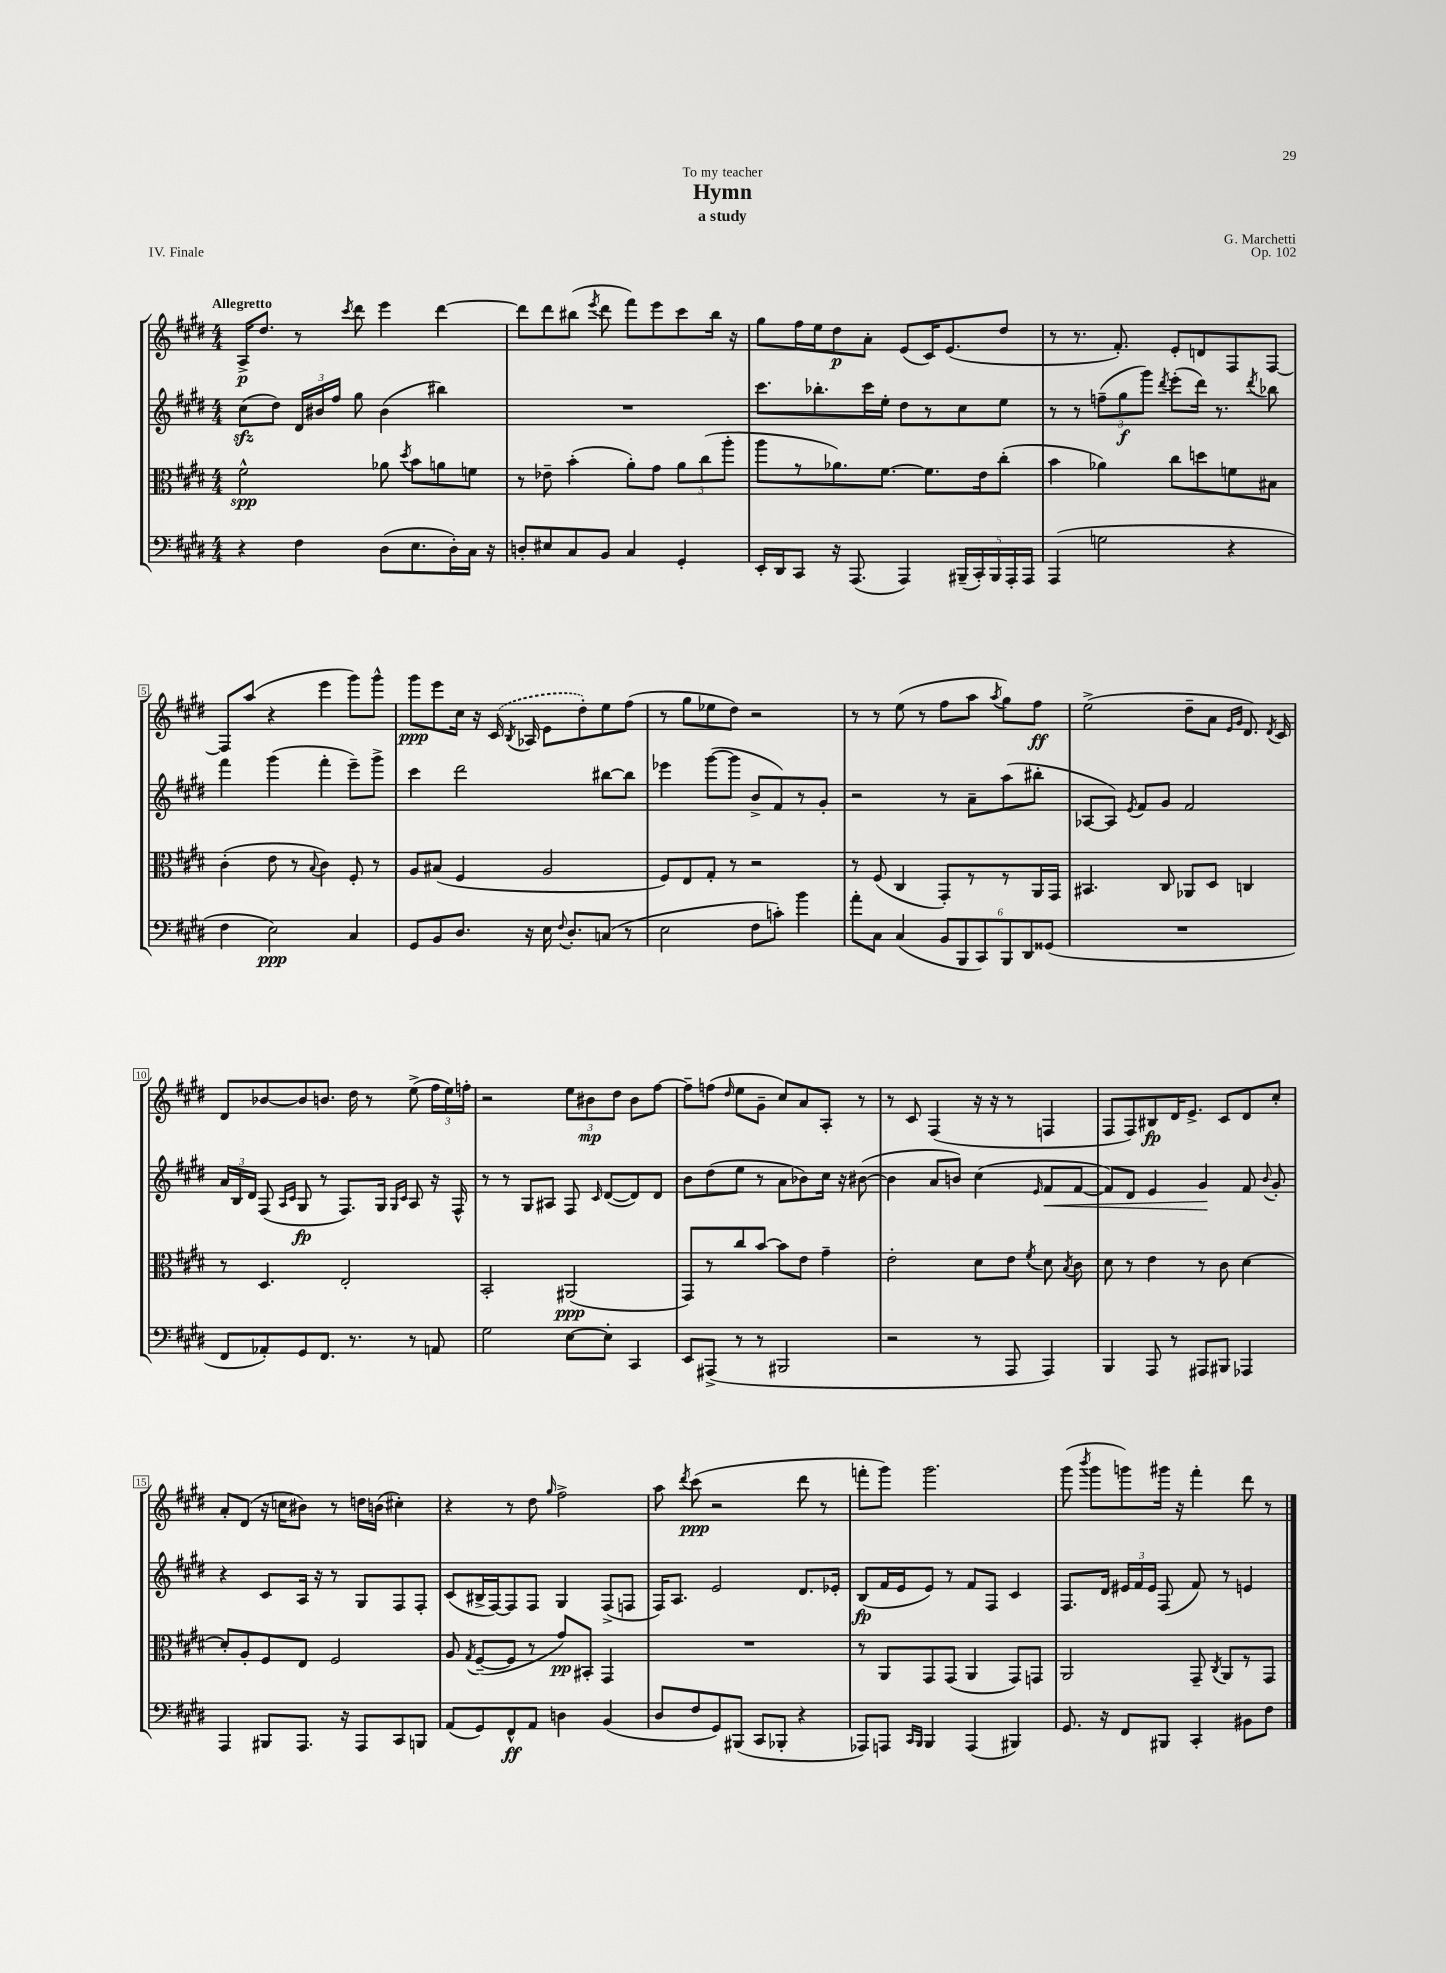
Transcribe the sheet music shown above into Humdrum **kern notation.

**kern	**dynam	**kern	**dynam	**kern	**dynam	**kern	**dynam
*part4	*part4	*part3	*part3	*part2	*part2	*part1	*part1
*staff4	*staff4	*staff3	*staff3	*staff2	*staff2	*staff1	*staff1
*clefF4	*	*clefC3	*	*clefG2	*	*clefG2	*
*k[f#c#g#d#]	*	*k[f#c#g#d#]	*	*k[f#c#g#d#]	*	*k[f#c#g#d#]	*
*M4/4	*	*M4/4	*	*M4/4	*	*M4/4	*
=1	=1	=1	=1	=1	=1	=1	=1
!	!	!	!	!	!	!LO:TX:a:B:t=Allegretto	!
4r	.	2f#^^\	spp	(8cc#zz\L	.	16A^/KL	p
.	.	.	.	.	.	8.dd#/J	.
.	.	.	.	8dd#\J)	.	.	.
4F#\	.	.	.	24d#/LL	.	8r	.
.	.	.	.	24b#X/	.	.	.
.	.	.	.	24ff#/JJ	.	.	.
.	.	.	.	.	.	8qccc#/	.
.	.	.	.	8gg#\	.	8ddd#\	.
(8D#\L	.	8a-X\	.	(4b#\	.	4eee\	.
.	.	8qdd#/	.	.	.	.	.
8.E\	.	8b\L	.	.	.	.	.
.	.	8an\	.	4bb#X\)	.	[4ddd#\	.
16D#'\L)	.	.	.	.	.	.	.
16C#\JJ	.	8fn\J	.	.	.	.	.
16r	.	.	.	.	.	.	.
=2	=2	=2	=2	=2	=2	=2	=2
8Dn'/L	.	8r	.	1r	.	8ddd#\L]	.
8E#X/	.	8e-X~\	.	.	.	8ddd#\	.
8C#/	.	(4b'\	.	.	.	(8bb#X\J	.
.	.	.	.	.	.	8qeee/	.
8BB/J	.	.	.	.	.	8ddd#\	.
4C#/	.	8a'\L)	.	.	.	8fff#\L)	.
.	.	8g#\J	.	.	.	8eee\	.
4GG#'/	.	12a\L	.	.	.	8ccc#\	.
.	.	(12cc#\	.	.	.	.	.
.	.	.	.	.	.	16bb#\Jk	.
.	.	12aa'\J	.	.	.	.	.
.	.	.	.	.	.	16r	.
=3	=3	=3	=3	=3	=3	=3	=3
16EE'/LL	.	8aa\L	.	8.ccc#\L	.	8gg#\L	.
16DD#/J	.	.	.	.	.	.	.
8CC#/J	.	8r	.	.	.	16ff#\L	.
.	.	.	.	8.bb-X'\	.	16ee\J	.
16r	.	8.a-X\)	.	.	.	8dd#\	p
(8.AAA/	.	.	.	.	.	.	.
.	.	.	.	16ccc#\L	.	8a'\J	.
.	.	[8.f#\J	.	16ee'\JJ	.	.	.
4AAA/)	.	.	.	8dd#\L	.	(8e/L	.
.	.	8.f#\L]	.	8r	.	16c#/K)	.
.	.	.	.	.	.	(8.e/	.
(20BBB#X~/LL	.	.	.	8cc#\	.	.	.
20CC#'/)	.	.	.	.	.	.	.
.	.	16e\k	.	.	.	.	.
20BBB#/	.	.	.	.	.	.	.
.	.	(8cc#'\J	.	8ee\J	.	8dd#/J	.
20AAA'/	.	.	.	.	.	.	.
20AAA/JJ	.	.	.	.	.	.	.
=4	=4	=4	=4	=4	=4	=4	=4
(4AAA/	.	4b\	.	8r	.	8r	.
.	.	.	.	8r	.	8.r	.
2Gn\	.	4a-X\)	.	(12ffn~\L	.	.	.
.	.	.	.	.	.	8.f#'/)	.
.	.	.	.	12gg#\	f	.	.
.	.	.	.	12ggg#\J)	.	.	.
.	.	.	.	8qddd#/	.	.	.
.	.	8cc#\L	.	(8eee'\L	.	8e'/L	.
.	.	8ddn\	.	16ddd#\Jk)	.	8dn/	.
.	.	.	.	8.r	.	.	.
4r	.	8fn\	.	.	.	8F#/	.
.	.	.	.	8qddd#/	.	.	.
.	.	8B#X\J	.	8bb-X\	.	[8F#/J	.
!!LO:LB:g=z
=5	=5	=5	=5	=5	=5	=5	=5
4F#\	.	(4c#'\	.	4fff#\	.	8F#/L]	.
.	.	.	.	.	.	(8aa/J	.
2E\)	ppp	8e\	.	(4ggg#\	.	4r	.
.	.	8r	.	.	.	.	.
.	.	8qqB/	.	.	.	.	.
.	.	4c#\)	.	4fff#'\	.	4eee\	.
4C#/	.	8F#'/	.	8eee~\L)	.	8ggg#\L)	.
.	.	8r	.	8ggg#^\J	.	8ggg#^^\J	.
=6	=6	=6	=6	=6	=6	=6	=6
8GG#/L	.	8A/L	.	4ccc#\	.	8ggg#\L	ppp
8BB/	.	(8B#X/J	.	.	.	8eee\	.
8.D#/J	.	4F#/	.	2ddd#\	.	16cc#\Jk	.
.	.	.	.	.	.	16r	.
.	.	.	.	.	.	(16c#/	.
.	.	.	.	.	.	8qB/	.
16r	.	.	.	.	.	16A-X/	.
16E\	.	2A/	.	.	.	8e\L	.
8qqF#/	.	.	.	.	.	.	.
8.D#'/L	.	.	.	.	.	.	.
.	.	.	.	.	.	8dd#'\)	.
(8Cn/J	.	.	.	[8bb#X\L	.	8ee\	.
8r	.	.	.	8bb#\J]	.	(8ff#\J	.
=7	=7	=7	=7	=7	=7	=7	=7
2E\	.	8F#/L)	.	4eee-X\	.	8r	.
.	.	8E/	.	.	.	8gg#\L	.
.	.	8G#'/J	.	([8ggg#\L	.	8ee-X\	.
.	.	8r	.	8ggg#\J]	.	8dd#\J)	.
8F#\L	.	2r	.	8b^/L	.	2r	.
8cn'\J)	.	.	.	8f#/)	.	.	.
4b\	.	.	.	8r	.	.	.
.	.	.	.	8g#'/J	.	.	.
=8	=8	=8	=8	=8	=8	=8	=8
8a'\L	.	8r	.	2r	.	8r	.
8C#\J	.	(8F#/	.	.	.	8r	.
(4C#/	.	4C#/	.	.	.	(8ee\	.
.	.	.	.	.	.	8r	.
12BB/L	.	8GG#'/L)	.	8r	.	8ff#\L	.
12BBB/	.	.	.	.	.	.	.
.	.	8r	.	8a~\L	.	8aa\J	.
12CC#/)	.	.	.	.	.	.	.
.	.	.	.	.	.	8qaa/	.
12BBB/	.	8r	.	(8aa\	.	8gg#\L)	.
12DD#/	.	.	.	.	.	.	.
.	.	16AA/L	.	8bb#X'\J	.	8ff#\J	ff
(12GG##X/J	.	.	.	.	.	.	.
.	.	16GG#/JJ	.	.	.	.	.
=9	=9	=9	=9	=9	=9	=9	=9
1r	.	4.BB#X/	.	[8A-X/L	.	(2ee^\	.
.	.	.	.	8A-/J])	.	.	.
.	.	.	.	8qe/	.	.	.
.	.	.	.	8f#/L	.	.	.
.	.	8C#/	.	8g#/J	.	.	.
.	.	8AA-X/L	.	2f#/	.	8dd#~\L	.
.	.	8D#/J	.	.	.	8a\J	.
.	.	.	.	.	.	16qqe/LL	.
.	.	.	.	.	.	16qqg#/JJ	.
.	.	4Cn/	.	.	.	8.d#/)	.
.	.	.	.	.	.	8qd#/	.
.	.	.	.	.	.	16c#/	.
!!LO:LB:g=z
=10	=10	=10	=10	=10	=10	=10	=10
8FF#/L	.	8r	.	24a/LL	.	8d#/L	.
.	.	.	.	24B/	.	.	.
.	.	.	.	24d#/JJ	.	.	.
8AA-X'/)	.	4.D#/	.	(8F#/	.	[8b-X/	.
.	.	.	.	16qqA/LL	.	.	.
.	.	.	.	16qqc#/JJ	.	.	.
8GG#/	.	.	.	8G#/	fp	8b-/]	.
8.FF#/J	.	.	.	8r	.	8.bn/J	.
.	.	2E'/	.	8.F#/L)	.	.	.
8.r	.	.	.	.	.	16dd#\	.
.	.	.	.	.	.	8r	.
.	.	.	.	16G#/Jk	.	.	.
.	.	.	.	16qqG#/LL	.	.	.
.	.	.	.	16qqc#/JJ	.	.	.
8r	.	.	.	8A/	.	(8ee^\	.
8AAn/	.	.	.	16r	.	24ff#\LL	.
.	.	.	.	.	.	24ee\)	.
.	.	.	.	16F#^^/	.	.	.
.	.	.	.	.	.	24ffn'\JJ	.
=11	=11	=11	=11	=11	=11	=11	=11
2G#\	.	2BB'/	.	8r	.	2r	.
.	.	.	.	8r	.	.	.
.	.	.	.	8G#/L	.	.	.
.	.	.	.	8A#X/J	.	.	.
[8E\L	.	(2AA#X/	ppp	8F#/	.	12ee\L	.
.	.	.	.	.	.	12b#X\	mp
.	.	.	.	16qqc#/	.	.	.
8E'\J]	.	.	.	([8d#/L	.	.	.
.	.	.	.	.	.	12dd#\J	.
4CC#/	.	.	.	8d#/])	.	8b#\L	.
.	.	.	.	8d#/J	.	[8ff#\J	.
=12	=12	=12	=12	=12	=12	=12	=12
8EE/L	.	8GG#/L)	.	8b\L	.	8ff#~\L]	.
(8AAA#X^/J	.	8r	.	(8dd#\	.	(8ffn\J	.
.	.	.	.	.	.	16qqdd#/	.
8r	.	8cc#/	.	8ee\J	.	8ee\L	.
8r	.	[8b/J	.	8r	.	8g#~\J	.
2BBB#X/	.	8b\L]	.	8a\L	.	8cc#/L)	.
.	.	8e\J	.	8b-X\)	.	8a/	.
.	.	4g#~\	.	16cc#\Jk	.	8A'/J	.
.	.	.	.	16r	.	.	.
.	.	.	.	([8b#X\	.	8r	.
=13	=13	=13	=13	=13	=13	=13	=13
2r	.	2e'\	.	4b#\]	.	8r	.
.	.	.	.	.	.	8c#/	.
.	.	.	.	8a/L	.	(4F#/	.
.	.	.	.	8bn/J)	.	.	.
8r	.	8d#\L	.	(4cc#\	.	16r	.
.	.	.	.	.	.	16r	.
8AAA/	.	8e\J	.	.	.	8r	.
.	.	8qf#/	.	16qqe/	.	.	.
!	!	!	!	!	!LO:HP:b	!	!
4AAA/)	.	8d#\	.	8f#/L	<	4Fn/	.
.	.	8qB/	.	.	.	.	.
.	.	8c#\	.	[8f#/J	.	.	.
=14	=14	=14	=14	=14	=14	=14	=14
4BBB/	.	8d#\	.	8f#/L])	.	8F#/L	.
.	.	8r	.	8d#/J	.	8F#/)	.
8AAA/	.	4e\	.	4e/	.	8B#X/	fp
8r	.	.	.	.	.	16d#/K	.
.	.	.	.	.	.	8.e^/J	.
8AAA#X/L	.	8r	.	4g#/	.	.	.
8BBB#X/J	.	8c#\	.	.	.	8c#/L	.
4AAA-X/	.	[4d#\	.	8f#/	[	8d#/	.
.	.	.	.	8qqb/	.	.	.
.	.	.	.	8g#'/	.	8cc#'/J	.
!!LO:LB:g=z
=15	=15	=15	=15	=15	=15	=15	=15
4AAA/	.	8d#'/L]	.	4r	.	8a'/L	.
.	.	8A'/	.	.	.	(8d#/J	.
8BBB#X/L	.	8F#/	.	8c#/L	.	16r	.
.	.	.	.	.	.	16ccn\KL	.
8.AAA/J	.	8E/J	.	16A/Jk	.	8b#X\J)	.
.	.	.	.	16r	.	.	.
.	.	2F#/	.	8r	.	8r	.
16r	.	.	.	.	.	.	.
8AAA/L	.	.	.	8G#/L	.	16ddn\LL	.
.	.	.	.	.	.	(16bn\JJ	.
8CC#/	.	.	.	8F#/	.	4cc#X'\)	.
8BBBn/J	.	.	.	8F#'/J	.	.	.
=16	=16	=16	=16	=16	=16	=16	=16
(8AA/L	.	8A/	.	(8c#/L	.	4r	.
.	.	8qG#/	.	.	.	.	.
8GG#/)	.	([8F#~/L	.	16B#X^/L	.	.	.
.	.	.	.	[16F#/J)	.	.	.
8FF#^^/	ff	8F#/J]	.	8F#/]	.	8r	.
8AA/J	.	8r	.	8F#/J	.	8dd#\	.
.	.	.	.	.	.	16qqgg#/	.
4Dn\	.	8g#/L)	pp	4G#/	.	2ff#^\	.
.	.	8BB#X'/J	.	.	.	.	.
(4BB/	.	4GG#/	.	(8F#^/L	.	.	.
.	.	.	.	8Fn/J	.	.	.
=17	=17	=17	=17	=17	=17	=17	=17
8D#/L	.	1r	.	16F#/KL)	.	8aa\	.
.	.	.	.	8.A/J	.	.	.
.	.	.	.	.	.	8qddd#/	.
8F#/	.	.	.	.	.	(8ccc#\	ppp
8GG#/)	.	.	.	2e/	.	2r	.
(8BBB#X/J	.	.	.	.	.	.	.
8CC#/L	.	.	.	.	.	.	.
8BBB-X'/J	.	.	.	.	.	.	.
4r	.	.	.	8.d#/L	.	8ddd#\	.
.	.	.	.	.	.	8r	.
.	.	.	.	16e-X'/Jk	.	.	.
=18	=18	=18	=18	=18	=18	=18	=18
8AAA-X/L)	.	8r	.	(8B/L	fp	8fffn'\L	.
8AAAn/J	.	8AA/L	.	16f#/L	.	8ggg#\J)	.
.	.	.	.	16e/J	.	.	.
16qqCC#/LL	.	.	.	.	.	.	.
16qqBBB/JJ	.	.	.	.	.	.	.
4BBB/	.	8GG#/	.	8e/J)	.	2.ggg#\	.
.	.	(8GG#/J	.	8r	.	.	.
(4AAA/	.	4AA/	.	8f#/L	.	.	.
.	.	.	.	8F#/J	.	.	.
4BBB#X/)	.	8GG#/L)	.	4c#/	.	.	.
.	.	8GGn/J	.	.	.	.	.
=19	=19	=19	=19	=19	=19	=19	=19
8.GG#/	.	2AA/	.	8.F#/L	.	(8ggg#\	.
.	.	.	.	.	.	8qbbb/	.
.	.	.	.	.	.	8ggg#\L	.
16r	.	.	.	16d#/Jk	.	.	.
8FF#/L	.	.	.	24e#X/LL	.	8gggn\)	.
.	.	.	.	24f#/	.	.	.
.	.	.	.	24e#/JJ	.	.	.
8BBB#X/J	.	.	.	(8F#/	.	16ggg#X\Jk	.
.	.	.	.	.	.	16r	.
4CC#'/	.	8GG#~/	.	8f#/)	.	4fff#'\	.
.	.	8qC#/	.	.	.	.	.
.	.	8AA/L	.	8r	.	.	.
8BB#X\L	.	8r	.	4en/	.	8ddd#\	.
8F#\J	.	8GG#/J	.	.	.	8r	.
==	==	==	==	==	==	==	==
*-	*-	*-	*-	*-	*-	*-	*-
